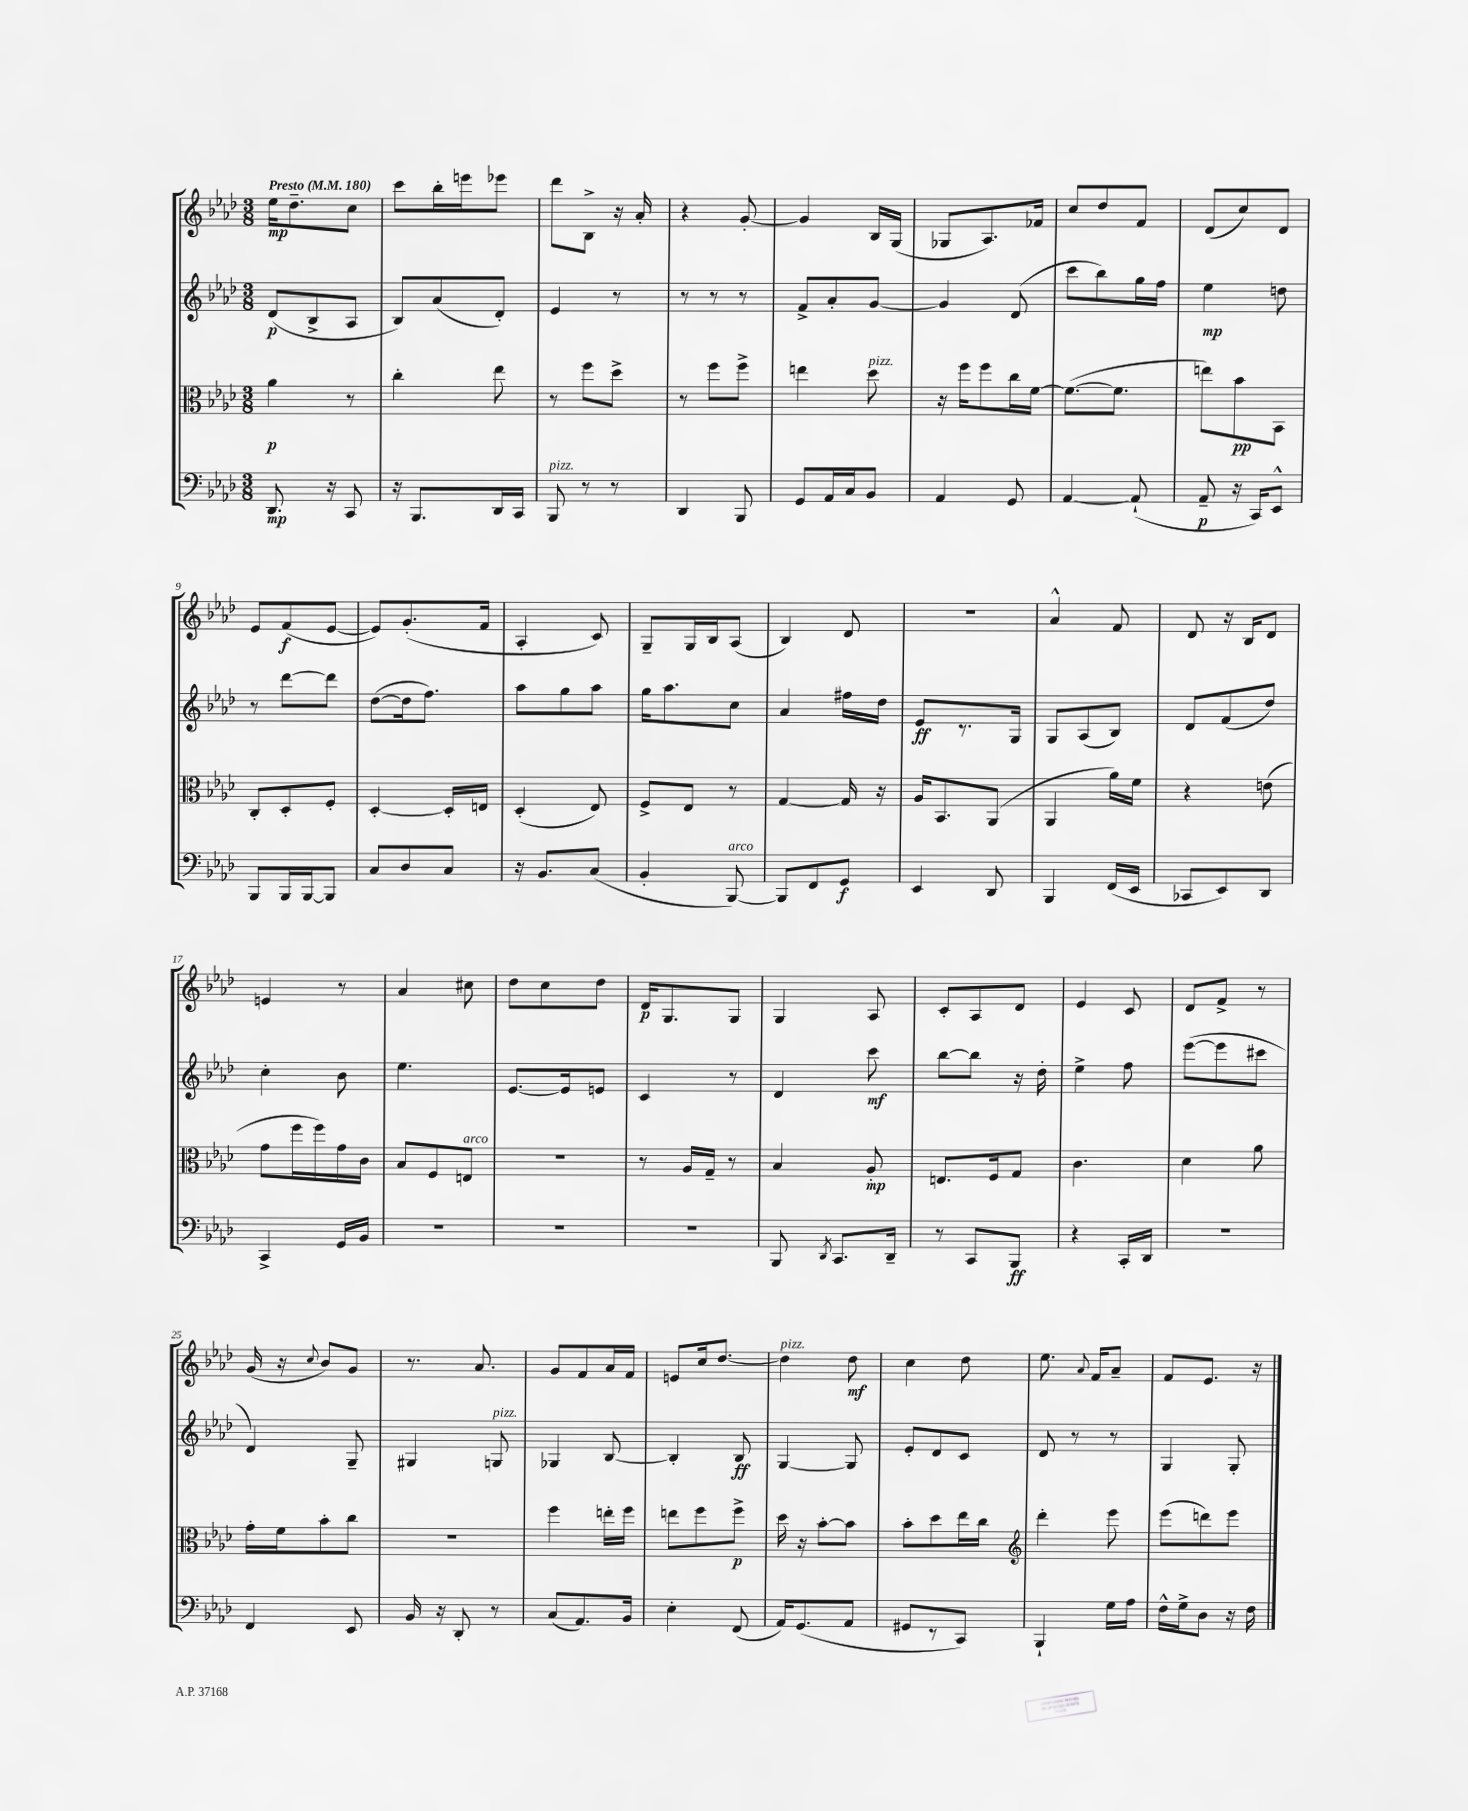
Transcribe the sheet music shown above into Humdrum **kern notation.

**kern	**kern	**kern	**kern
*staff4	*staff3	*staff2	*staff1
*clefF4	*clefC3	*clefG2	*clefG2
*k[b-e-a-d-]	*k[b-e-a-d-]	*k[b-e-a-d-]	*k[b-e-a-d-]
*M3/8	*M3/8	*M3/8	*M3/8
*MM180	*MM180	*MM180	*MM180
8.DD-	4a-	(8d-	16ee-
.	.	.	8.dd-~
.	.	8B-^	.
16r	.	.	.
8CC	8r	8A-	8cc
=	=	=	=
16r	4cc'	8B-)	8ccc
8.BBB-	.	.	.
.	.	(8a-	16bb-'
.	.	.	16eee
16DD-	8ee-	8d-')	8eee-
16CC	.	.	.
=	=	=	=
8BBB-	8r	4e-	8ddd-
8r	8ff	.	8B-^
8r	8dd-^	8r	16r
.	.	.	16a-'
=	=	=	=
4DD-	8r	8r	4r
.	8ff	8r	.
8BBB-	8ff^	8r	[8g'
=	=	=	=
8GG	4ee	8f^	4g]
16AA-	.	8a-'	.
16C	.	.	.
8BB-	8dd-	[8g	16B-
.	.	.	(16G
=	=	=	=
4AA-	16r	4g]	8G-
.	16ff	.	.
.	8ff	.	8.A-)
8GG	16cc	(8d-	.
.	[16f	.	16f-
=	=	=	=
[4AA-	(8.f_	8ccc	8cc
.	.	8bb-)	8dd-
.	8.f]	.	.
(8AA-`]	.	16gg	8f
.	.	16ff	.
=	=	=	=
8AA-~	8ee)	4ee-	(8d-
16r	8b-	.	8cc)
16CC)	.	.	.
8EE-^^	8BB-	8dd	8d-
=	=	=	=
8BBB-	8C'	8r	8e-
16BBB-	8D-'	[8ddd-	(8f
[16BBB-	.	.	.
8BBB-]	8F'	8ddd-]	[8e-
=	=	=	=
8C	[4D-'	([8dd-	8e-])
8D-	.	16dd-]	(8.g'
.	.	8.ff)	.
8C	16D-']	.	.
.	16E	.	16f
=	=	=	=
16r	(4D-'	8aa-	4A-'
8.BB-	.	.	.
.	.	8gg	.
(8C	8E-)	8aa-	8c)
=	=	=	=
4BB-'	8F^	16gg	8G~
.	.	8.aa-	.
.	8E-	.	16G
.	.	.	16B-
[8BBB-)	8r	8cc	(8A-
=	=	=	=
8BBB-]	[4G	4a-	4B-)
8FF	.	.	.
8GG	16G]	16ff#	8d-
.	16r	16dd-	.
=	=	=	=
4EE-	16A-	8e-	4.r
.	8.BB-	.	.
.	.	8.r	.
8DD-	(8AA-	.	.
.	.	16G	.
=	=	=	=
4BBB-	4AA-	8G	4a-^^
.	.	(8A-	.
(16FF	16a-)	8B-)	8f
16EE-	16f	.	.
=	=	=	=
8CC-	4r	8d-	8d-
8EE-)	.	(8f	16r
.	.	.	16B-
8DD-	(8e	8dd-)	8d-
=	=	=	=
4CC^	8g	4cc'	4e
.	16ff	.	.
.	16ff)	.	.
16GG	16g	8b-	8r
16BB-	16c	.	.
=	=	=	=
4.r	8B-	4.ee-	4a-
.	8F	.	.
.	8E	.	8cc#
=	=	=	=
4.r	4.r	[8.e-	8dd-
.	.	.	8cc
.	.	16e-]	.
.	.	8e	8dd-
=	=	=	=
4.r	8r	4c	16d-
.	.	.	8.G
.	16A-	.	.
.	16G~	.	.
.	8r	8r	8G
=	=	=	=
8BBB-	4B-	4d-	4G
8qDD-	.	.	.
8.CC	.	.	.
.	8A-'	8ccc	8A-
16DD-~	.	.	.
=	=	=	=
8r	8.E	[8bb-	8c'
8CC	.	8bb-]	8A-
.	16F	.	.
8BBB-	8G	16r	8d-
.	.	16dd-'	.
=	=	=	=
4r	4.c	4ee-^	4e-
16CC'	.	8ff	8c
16DD-	.	.	.
=	=	=	=
4.r	4d-	([8eee-	8d-
.	.	8eee-]	8f^
.	8a-	8ccc#	8r
=	=	=	=
4FF	16g'	4d-)	(16g
.	16f	.	16r
.	.	.	8qqcc
.	8b-'	.	8b-)
8EE-	8cc	8G~	8g
=	=	=	=
16BB-	4.r	4G#	8.r
16r	.	.	.
8DD-'	.	.	.
.	.	.	8.a-
8r	.	8G	.
=	=	=	=
(8C	4ff	4G-	8g
8.AA-)	.	.	8f
.	16ee'	[8B-	16a-
16BB-	16ff	.	16f
=	=	=	=
4E-'	8ee	4B-']	8e
.	8ff	.	16cc
.	.	.	[8.dd-
(8FF	8ff^	8B-	.
=	=	=	=
16AA-)	16dd-	[4G	4dd-]
(8.GG	16r	.	.
.	[8b-'	.	.
8AA-	8b-]	8G]	8dd-
=	=	=	=
8GG#	8b-'	8e-'	4cc
8r	8dd-	8d-	.
8CC)	16ee-	8c	8dd-
.	16cc	.	.
=	=	=	=
*	*clefG2	*	*
4BBB-`	4ddd-'	8d-	8.ee-
.	.	8r	.
.	.	.	8qqa-
.	.	.	16f
16G	8eee-	8r	8a-~
16A-	.	.	.
=	=	=	=
16F^^	(8eee-	4G	8f
16G^	.	.	.
8D-	8ddd)	.	8.e-
16r	8eee-	8G'	.
16F	.	.	16r
==	==	==	==
*-	*-	*-	*-
